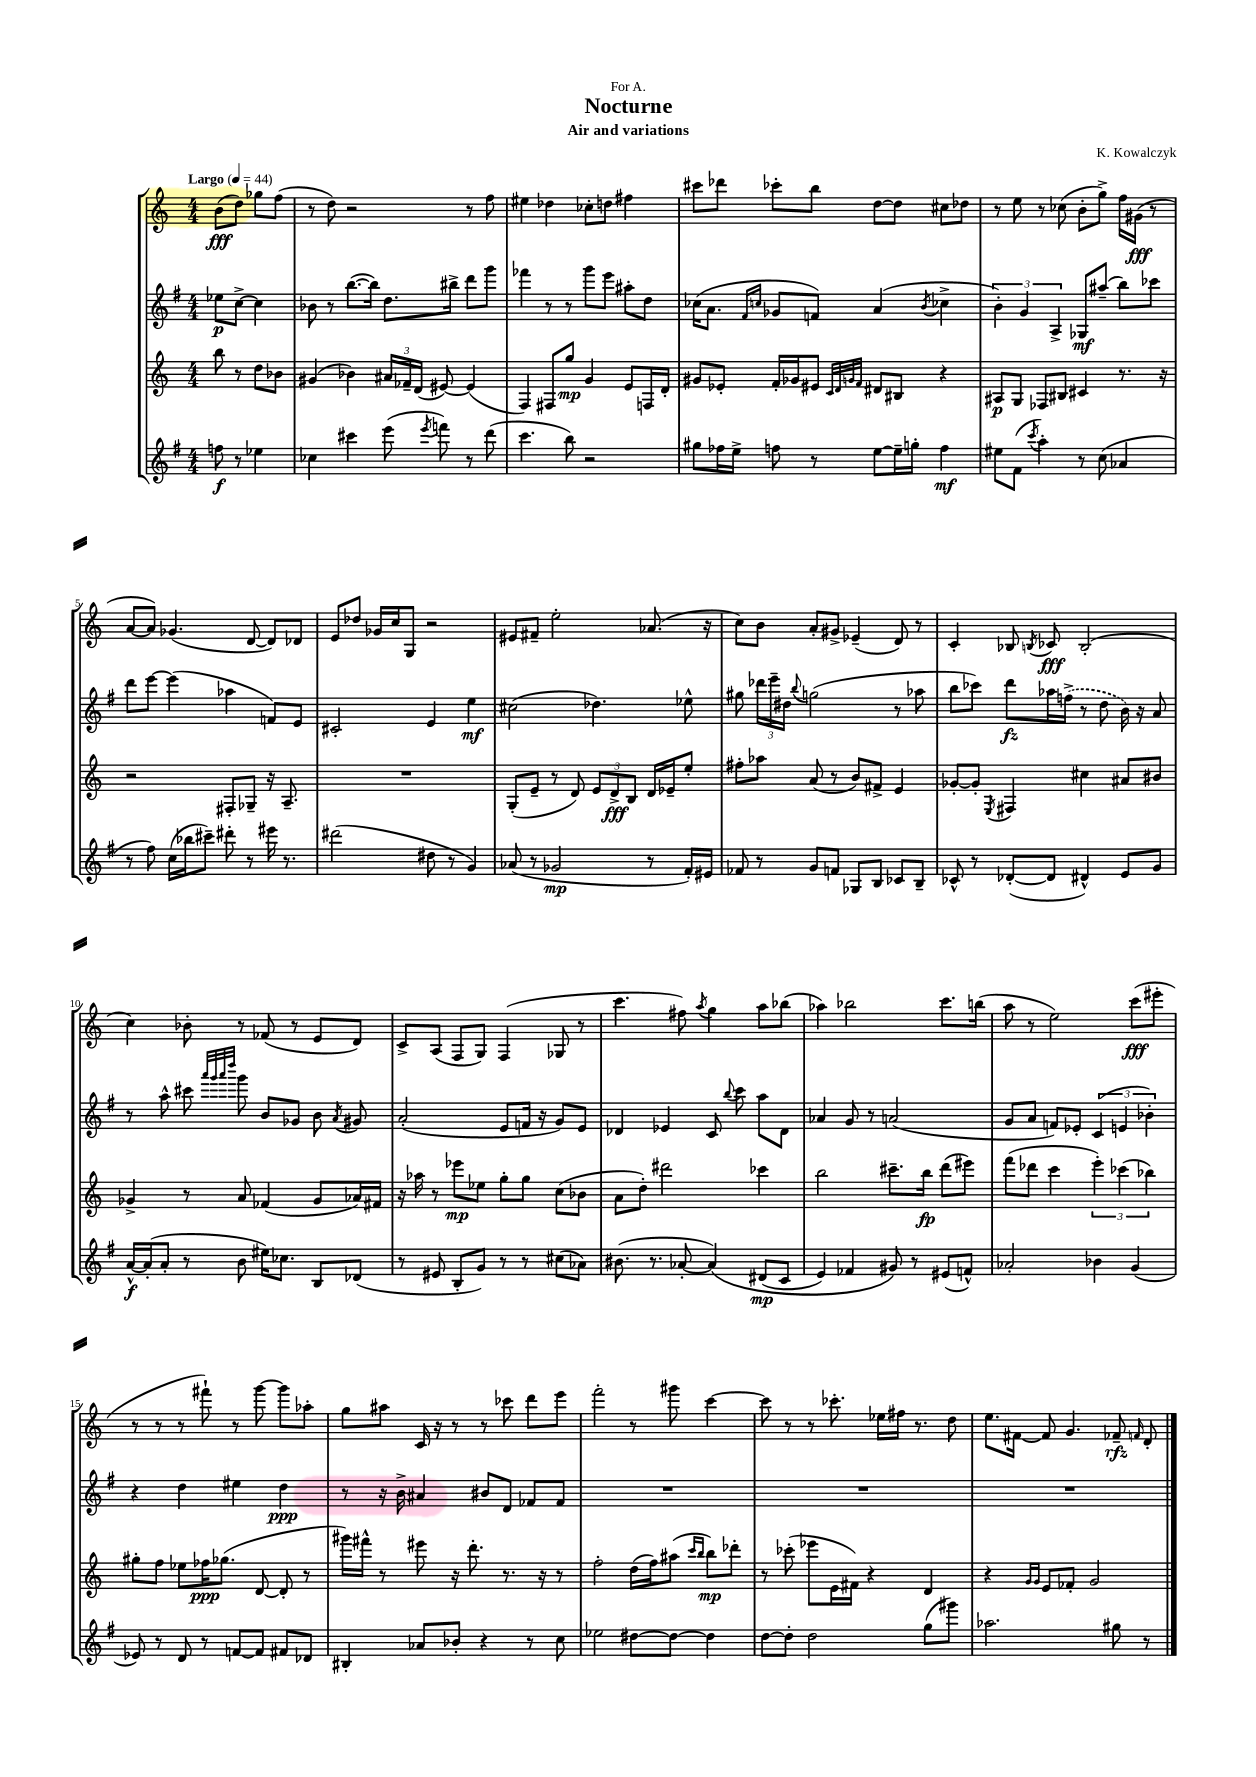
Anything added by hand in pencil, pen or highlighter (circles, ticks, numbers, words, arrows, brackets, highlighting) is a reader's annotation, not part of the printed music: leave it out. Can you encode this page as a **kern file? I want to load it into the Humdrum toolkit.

**kern	**dynam	**kern	**dynam	**kern	**dynam	**kern	**dynam
*part4	*part4	*part3	*part3	*part2	*part2	*part1	*part1
*staff4	*staff4	*staff3	*staff3	*staff2	*staff2	*staff1	*staff1
*clefG2	*	*clefG2	*	*clefG2	*	*clefG2	*
*k[f#]	*	*k[]	*	*k[f#]	*	*k[]	*
*M4/4	*	*M4/4	*	*M4/4	*	*M4/4	*
*MM44	*	*MM44	*	*MM44	*	*MM44	*
=	=	=	=	=	=	=	=
!	!	!	!	!	!	!LO:TX:a:B:t=Largo	!
8ffn\	f	8bb\	.	8ee-X\L	p	(8b\L	fff
8r	.	8r	.	[8cc^\J	.	8dd\J)	.
4ee-X\	.	8dd\L	.	4cc\]	.	8gg-X\L	.
.	.	8b-X\J	.	.	.	(8ff\J	.
=1	=1	=1	=1	=1	=1	=1	=1
4cc-X\	.	(4g#X/	.	8b-X\	.	8r	.
.	.	.	.	8r	.	8dd\)	.
4ccc#X\	.	4b-X\)	.	([8.bb\L	.	2r	.
.	.	.	.	16bb\Jk])	.	.	.
(8eee\	.	24a#X/LL	.	8.dd\L	.	.	.
.	.	24f-X~/	.	.	.	.	.
.	.	(24d/JJ	.	.	.	.	.
8qeee/	.	.	.	.	.	.	.
8fffn\)	.	[8e#X/)	.	.	.	.	.
.	.	.	.	16bb#X^\Jk	.	.	.
8r	.	(4e#/]	.	8ddd\L	.	8r	.
(8ddd\	.	.	.	8ggg\J	.	8ff\	.
=2	=2	=2	=2	=2	=2	=2	=2
4.ccc\	.	4F/)	.	4fff-X\	.	4ee#X\	.
.	.	8F#X/L	.	8r	.	4dd-X\	.
8bb\)	.	8gg/J	mp	8r	.	.	.
2r	.	4g/	.	8ggg\L	.	8cc-X'\L	.
.	.	.	.	8eee\J	.	8ddn\J	.
.	.	8e/L	.	8aa#X'\L	.	4ff#X\	.
.	.	16Fn/L	.	8dd\J	.	.	.
.	.	16d'/JJ	.	.	.	.	.
=3	=3	=3	=3	=3	=3	=3	=3
8gg#X\L	.	8g#X/L	.	(16cc-X\KL	.	8ccc#X\L	.
.	.	.	.	8.a\J	.	.	.
16ff-X\L	.	8e-X'/J	.	.	.	8ddd-X\J	.
16ee^\JJ	.	.	.	.	.	.	.
.	.	.	.	16qqf#/LL	.	.	.
.	.	.	.	16qqccn/JJ	.	.	.
8ffn\	.	16f'/LL	.	8g-X/L	.	8ccc-X'\L	.
.	.	16g-X/J	.	.	.	.	.
8r	.	8e#X/J	.	8fn/J)	.	8bb\J	.
.	.	32qqc/LLL	.	.	.	.	.
.	.	32qqd/	.	.	.	.	.
.	.	32qqgn/	.	.	.	.	.
.	.	32qqf/JJJ	.	.	.	.	.
[8ee\L	.	8d#X/L	.	(4a/	.	[8dd\L	.
16ee~\L]	.	8B#X/J	.	.	.	8dd\J]	.
16ggn'\JJ	.	.	.	.	.	.	.
.	.	.	.	8qb/	.	.	.
4ff\	mf	4r	.	4cc-X^\	.	8cc#X\L	.
.	.	.	.	.	.	8dd-X\J	.
=4	=4	=4	=4	=4	=4	=4	=4
8ee#X\L	.	8A#X/L	p	6b'\)	.	8r	.
(8f#\J	.	8G/J	.	.	.	8ee\	.
.	.	.	.	6g/	.	.	.
8qccc/	.	.	.	.	.	.	.
4aa'\)	.	8F-X/L	.	.	.	8r	.
.	.	.	.	6A^/	.	.	.
.	.	8B#X/J	.	.	.	(8cc-X\	.
8r	.	4c#X/	.	8G-X/L	mf	8b'\L	.
(8cc\	.	.	.	(8aa#X~/J	.	8gg^\J)	.
4a-X/	.	8.r	.	8bb\L)	.	16ff\LL	.
.	.	.	.	.	.	(16g#X\JJ	fff
.	.	.	.	8ccc-X\J	.	8r	.
.	.	16r	.	.	.	.	.
!!LO:LB:g=z
=5	=5	=5	=5	=5	=5	=5	=5
8r	.	2r	.	8ddd\L	.	[8a/L	.
8ff#\)	.	.	.	[8eee\J	.	8a/J])	.
(16cc\LL	.	.	.	(4eee\]	.	(4.g-X/	.
16bb-X\J	.	.	.	.	.	.	.
8ccc#X~\J)	.	.	.	.	.	.	.
8ddd#X'\	.	8F#X'/L	.	4aa-X\	.	.	.
8r	.	8G-X~/J	.	.	.	[8d/	.
16eee#X\	.	16r	.	8fn/L)	.	8d/L])	.
8.r	.	8.A~/	.	.	.	.	.
.	.	.	.	8e/J	.	8d-X/J	.
=6	=6	=6	=6	=6	=6	=6	=6
(2ddd#X\	.	1r	.	2c#X'/	.	8e/L	.
.	.	.	.	.	.	8dd-X/J	.
.	.	.	.	.	.	16g-X/LL	.
.	.	.	.	.	.	16cc/J	.
.	.	.	.	.	.	8G/J	.
8dd#X\	.	.	.	4e/	.	2r	.
8r	.	.	.	.	.	.	.
4g/)	.	.	.	4ee\	mf	.	.
=7	=7	=7	=7	=7	=7	=7	=7
(8a-X/	.	(8G'/L	.	(2cc#X\	.	8e#X/L	.
8r	.	8e~/J	.	.	.	8f#X~/J	.
2g-X/	mp	8r	.	.	.	2ee'\	.
.	.	8d/)	.	.	.	.	.
.	.	12e/L	.	4.dd-X\)	.	.	.
.	.	12d^/	fff	.	.	.	.
.	.	12B/J	.	.	.	.	.
8r	.	16d/LL	.	.	.	(8.a-X/	.
.	.	16e-X~/J	.	.	.	.	.
16f#'/LL)	.	8ee'/J	.	8ee-X^^\	.	.	.
16e#X/JJ	.	.	.	.	.	16r	.
=8	=8	=8	=8	=8	=8	=8	=8
8f-X/	.	8ff#X'\L	.	8gg#X\	.	8cc\L)	.
8r	.	8aa-X\J	.	24ddd-X\LL	.	8b\J	.
.	.	.	.	24eee~\	.	.	.
.	.	.	.	24dd#X\JJ	.	.	.
.	.	.	.	8qqbb/	.	.	.
8g/L	.	(8a/	.	(2ggn\	.	8a'/L	.
8fn/J	.	8r	.	.	.	8g#X^/J	.
8G-X/L	.	8b/L)	.	.	.	(4e-X~/	.
8B/J	.	8f#X^/J	.	.	.	.	.
8c-X/L	.	4e/	.	8r	.	8d/)	.
8B~/J	.	.	.	8aa-X\	.	8r	.
=9	=9	=9	=9	=9	=9	=9	=9
8c-X^^/	.	[8g-X'/L	.	8bb\L	.	4c'/	.
8r	.	8g-'/J]	.	8ccc-X\J)	.	.	.
.	.	8qE/	.	.	.	.	.
([8d-X'/L	.	4F#X/	.	8ddd\L	fz	8B-X/	.
.	.	.	.	.	.	8qBn/	.
8d-/J]	.	.	.	16aa-X\L	.	8c-X/	fff
.	.	.	.	(16ffn^\JJ	.	.	.
4d#X^^/)	.	4cc#X\	.	8r	.	(2B'/	.
.	.	.	.	8dd\	.	.	.
8e/L	.	8a#X/L	.	16b\)	.	.	.
.	.	.	.	16r	.	.	.
8g/J	.	8b#X/J	.	8a/	.	.	.
!!LO:LB:g=z
=10	=10	=10	=10	=10	=10	=10	=10
[16a^^/LL	f	4g-X^/	.	8r	.	4cc\)	.
(16a'/J]	.	.	.	.	.	.	.
8a'/J	.	.	.	8aa^^\	.	.	.
8r	.	8r	.	8ccc#X\	.	8b-X'\	.
.	.	.	.	32qqaaa/LLL	.	.	.
.	.	.	.	32qqggg/	.	.	.
.	.	.	.	32qqaaa/	.	.	.
.	.	.	.	32qqdddd/JJJ	.	.	.
8b\	.	8a/	.	8ggg\	.	8r	.
16ee#X\KL)	.	(4f-X/	.	8b/L	.	(8f-X/	.
8.cc-X\J	.	.	.	.	.	.	.
.	.	.	.	8g-X/J	.	8r	.
8B/L	.	8g-/L	.	8b\	.	8e/L	.
.	.	.	.	8qa/	.	.	.
(8d-X/J	.	16a-X/L)	.	8g#X/	.	8d/J)	.
.	.	16f#X/JJ	.	.	.	.	.
=11	=11	=11	=11	=11	=11	=11	=11
8r	.	16r	.	(2a'/	.	8c^/L	.
.	.	16aa-X\	.	.	.	.	.
8e#X/	.	8r	.	.	.	(8A/J	.
8B'/L	.	8eee-X\L	mp	.	.	8F/L	.
8g/J)	.	8ee-X\J	.	.	.	8G/J)	.
8r	.	8gg'\L	.	8e/L	.	(4F/	.
8r	.	8gg\J	.	16fn/Jk	.	.	.
.	.	.	.	16r	.	.	.
(8cc#X\L	.	(8cc\L	.	8g/L)	.	8G-X/	.
8a-X\J)	.	8b-X\J	.	8e/J	.	8r	.
=12	=12	=12	=12	=12	=12	=12	=12
(8.b#X\	.	8a\L	.	4d-X/	.	4.ccc\	.
.	.	8dd'\J)	.	.	.	.	.
8.r	.	.	.	.	.	.	.
.	.	2ddd#X\	.	4e-X/	.	.	.
[8a-X'/	.	.	.	.	.	8ff#X\)	.
.	.	.	.	.	.	8qaa/	.
(4a-/])	.	.	.	8c/	.	4gg\	.
.	.	.	.	8qqbb/	.	.	.
.	.	.	.	8ccc\	.	.	.
(8d#X/L	mp	4ccc-X\	.	8aa\L	.	8aa\L	.
8c/J	.	.	.	8d-\J	.	(8bb-X\J	.
=13	=13	=13	=13	=13	=13	=13	=13
4e/)	.	2bb\	.	4a-X/	.	4aa-X\)	.
4f-X/	.	.	.	8g/	.	2bb-X\	.
.	.	.	.	8r	.	.	.
8g#X/)	.	8.ccc#X~\L	.	(2an/	.	.	.
8r	.	.	.	.	.	.	.
.	.	16bb\Jk	fp	.	.	.	.
(8e#X/L	.	(8ddd\L	.	.	.	8.ccc\L	.
8fn^^/J)	.	8eee#X\J)	.	.	.	.	.
.	.	.	.	.	.	(16bbn\Jk	.
=14	=14	=14	=14	=14	=14	=14	=14
2a-X'/	.	(8fff\L	.	8g/L	.	8aa\	.
.	.	8ddd-X\J	.	8a/J	.	8r	.
.	.	4ccc\	.	8fn/L)	.	2ee\)	.
.	.	.	.	8e-X'/J	.	.	.
4b-X\	.	6eee'\)	.	(6c/	.	.	.
.	.	(6ccc-X\	.	6en/	.	.	.
(4g/	.	.	.	.	.	(8ccc\L	fff
.	.	6bb-X\)	.	6b-X'\)	.	.	.
.	.	.	.	.	.	8eee#X'\J	.
!!LO:LB:g=z
=15	=15	=15	=15	=15	=15	=15	=15
8e-X/)	.	8gg#X'\L	.	4r	.	8r	.
8r	.	8ff\J	.	.	.	8r	.
8d/	.	8ee-X\L	.	4dd\	.	8r	.
8r	.	16ff-X\K	ppp	.	.	8fff#X`\)	.
.	.	(8.gg-X\J	.	.	.	.	.
[8fn/L	.	.	.	4ee#X\	.	8r	.
8f/J]	.	[8d/	.	.	.	[8ggg\	.
8f#X/L	.	8d'/]	.	4dd\	ppp	8ggg\L]	.
8d-X/J	.	8r	.	.	.	8aa-X'\J	.
=16	=16	=16	=16	=16	=16	=16	=16
4B#X'/	.	16ggg#X\LL)	.	8r	.	8gg\L	.
.	.	16fff#X^^\JJ	.	.	.	.	.
.	.	8r	.	16r	.	8aa#X\J	.
.	.	.	.	16b^\	.	.	.
8a-X/L	.	8eee#X\	.	4a#X/	.	16c/	.
.	.	.	.	.	.	16r	.
8b-X'/J	.	16r	.	.	.	8r	.
.	.	8.ddd'\	.	.	.	.	.
4r	.	.	.	8b#X/L	.	8r	.
.	.	8.r	.	8d/J	.	8ccc-X\	.
8r	.	.	.	8f-X/L	.	8ddd\L	.
.	.	16r	.	.	.	.	.
8cc\	.	8r	.	8f-/J	.	8eee\J	.
=17	=17	=17	=17	=17	=17	=17	=17
2ee-X\	.	2ff'\	.	1r	.	2fff'\	.
[8dd#X\L	.	(16dd\LL	.	.	.	8r	.
.	.	16ff\J)	.	.	.	.	.
8dd#\J_	.	(8aa#X\J	.	.	.	8ggg#X\	.
.	.	16qqccc/LL	.	.	.	.	.
.	.	16qqbb/JJ	.	.	.	.	.
4dd#\]	.	8bb\L)	mp	.	.	[4ccc\	.
.	.	8ddd-X'\J	.	.	.	.	.
=18	=18	=18	=18	=18	=18	=18	=18
[8dd\L	.	8r	.	1r	.	8ccc\]	.
8dd'\J]	.	(8ccc-X'\	.	.	.	8r	.
2dd\	.	8eee-X\L	.	.	.	8r	.
.	.	16e\L	.	.	.	8.ccc-X'\	.
.	.	16f#X\JJ)	.	.	.	.	.
.	.	4r	.	.	.	.	.
.	.	.	.	.	.	16ee-X\LL	.
.	.	.	.	.	.	16ff#X\JJ	.
.	.	.	.	.	.	8.r	.
(8gg\L	.	4d/	.	.	.	.	.
8ggg#X\J)	.	.	.	.	.	8dd\	.
=19	=19	=19	=19	=19	=19	=19	=19
2.aa-X\	.	4r	.	1r	.	8.ee\L	.
.	.	.	.	.	.	[16f#X\Jk	.
.	.	16qqg/LL	.	.	.	.	.
.	.	16qqg/JJ	.	.	.	.	.
.	.	8e/L	.	.	.	8f#/]	.
.	.	8f-X'/J	.	.	.	4.g/	.
.	.	2g/	.	.	.	.	.
8gg#X\	.	.	.	.	.	8f-X~/	rfz
.	.	.	.	.	.	16qqfn/	.
8r	.	.	.	.	.	8d'/	.
==	==	==	==	==	==	==	==
*-	*-	*-	*-	*-	*-	*-	*-
